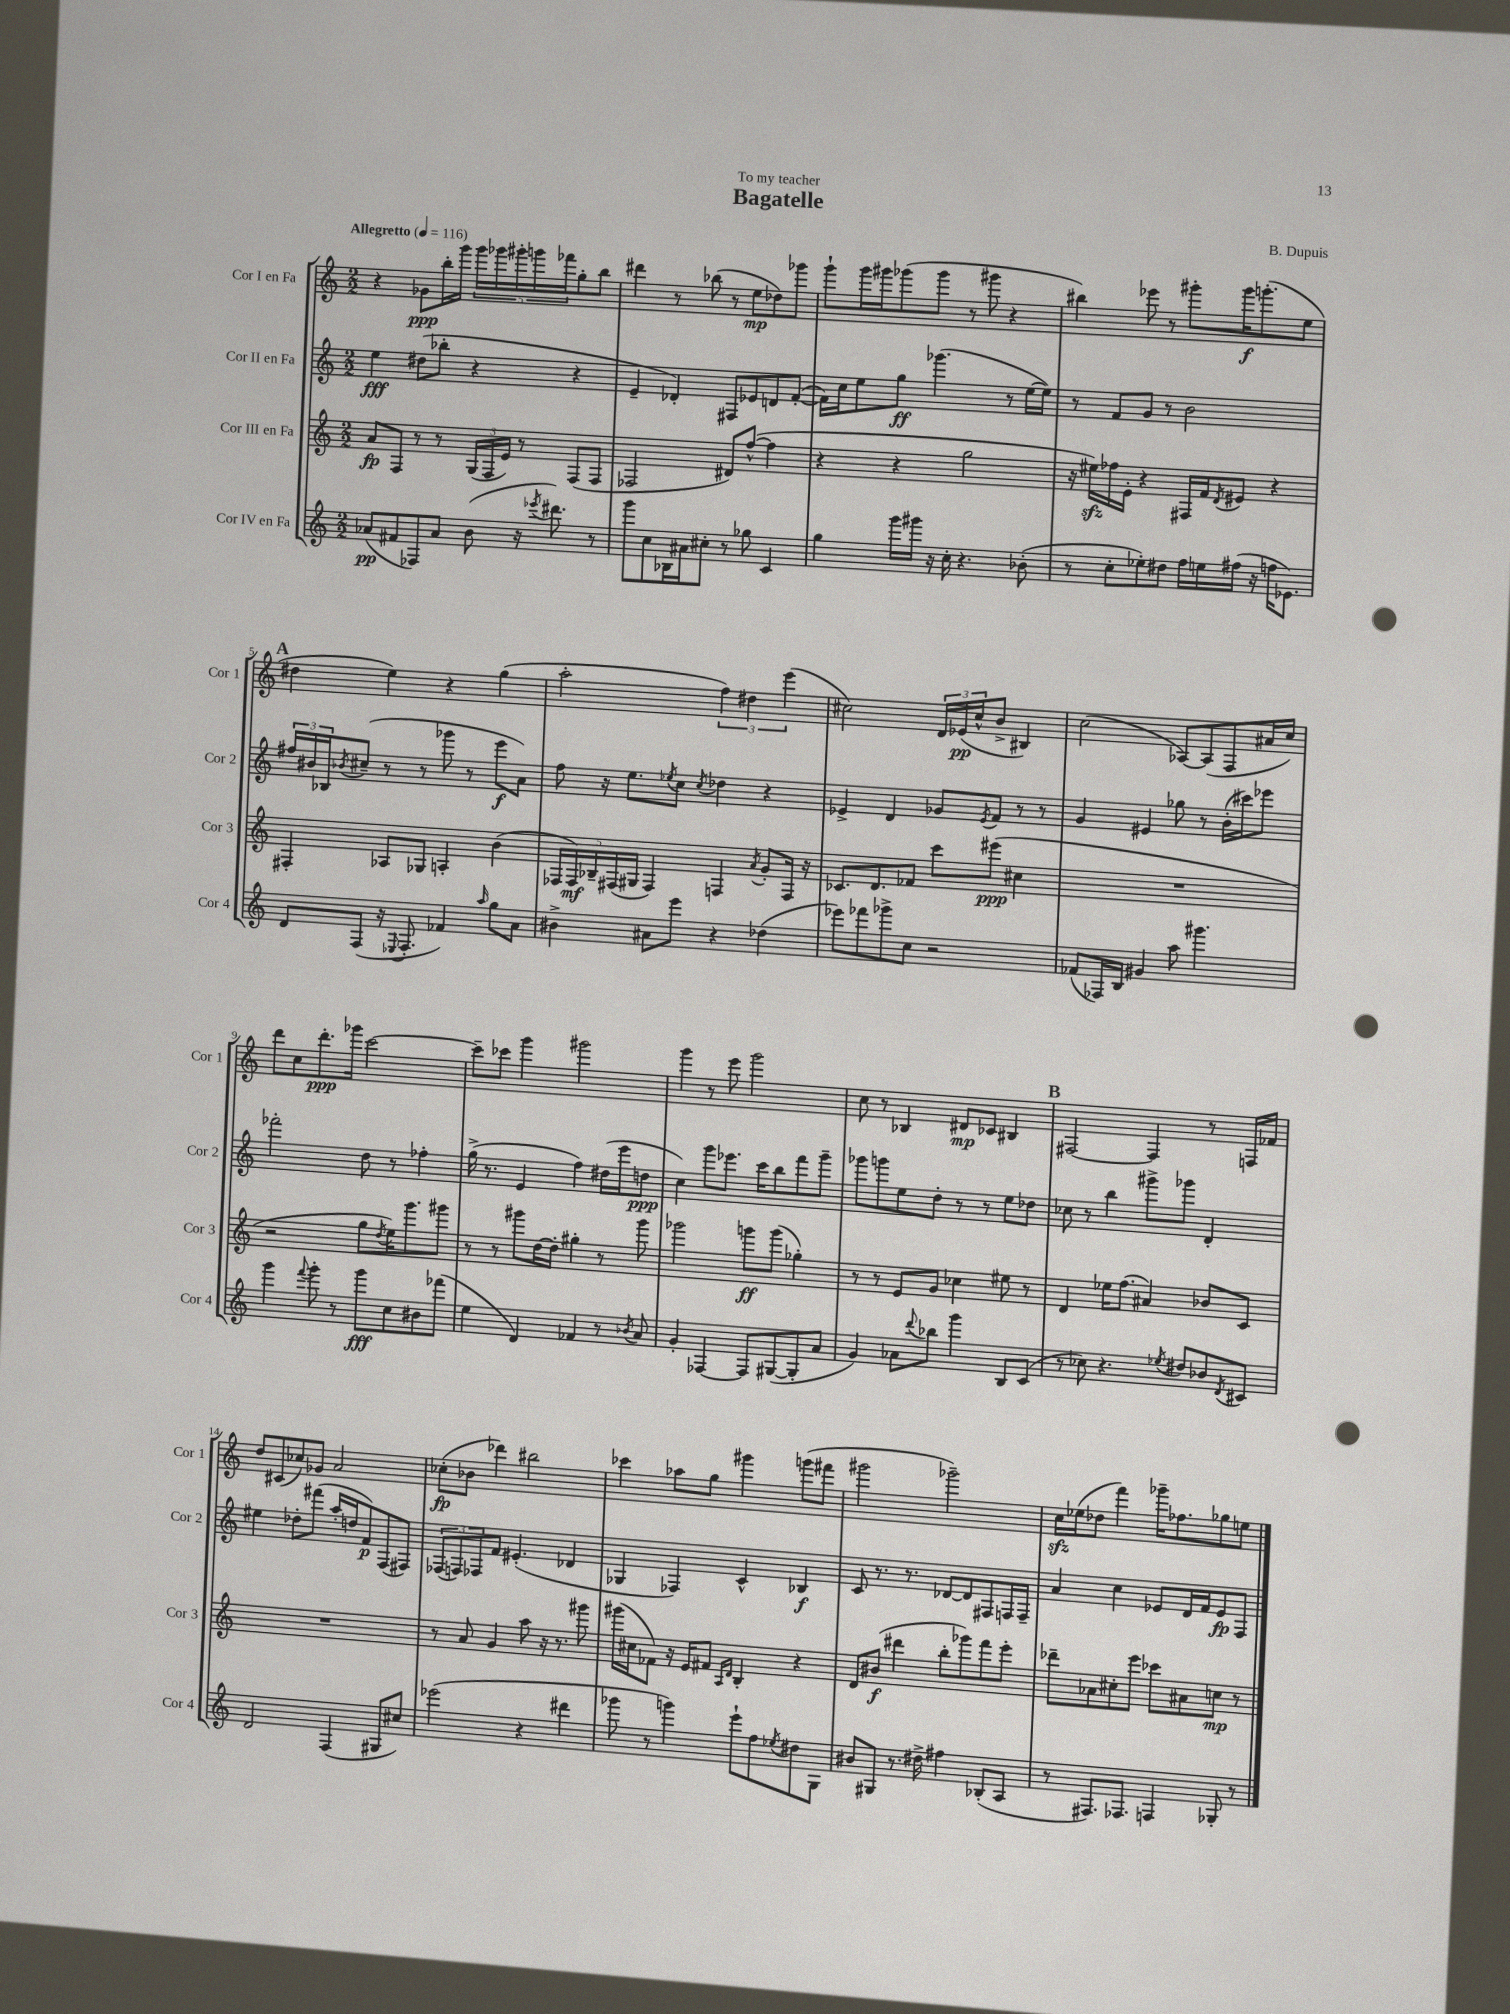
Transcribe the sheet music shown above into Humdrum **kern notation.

**kern	**kern	**kern	**kern
*staff4	*staff3	*staff2	*staff1
*clefG2	*clefG2	*clefG2	*clefG2
*k[]	*k[]	*k[]	*k[]
*M2/2	*M2/2	*M2/2	*M2/2
*MM116	*MM116	*MM116	*MM116
(8a-	8a	4ee	4r
8f#	8F	.	.
8F-)	8r	(8dd#	8g-
8a-	8r	8bb-'	16bb'
.	.	.	16ggg
(8b	(24G	4r	20ggg
.	24F	.	.
.	.	.	20ggg-
.	24e)	.	.
.	.	.	20ggg#'
16r	8r	.	.
.	.	.	20ggg
8qeee-	.	.	.
8.ddd#)	.	.	.
.	.	.	20fff-
.	(8F	4r	8gg'
8r	8F	.	8bb
=	=	=	=
8ggg	2F-	4e~	4ddd#
8cc	.	.	.
16B-	.	4d-')	8r
16a#	.	.	.
8cc#'	.	.	(8bb-
8r	8d#)	8F#	8r
8gg-	([8ff^^	8e-	8ee
4c	4ff]	8d	8dd-)
.	.	([8f'	8ggg-
=	=	=	=
4gg	4r	16f])	8ggg`
.	.	16cc	.
.	.	8ee	16ggg
.	.	.	16ggg#
16ggg	4r	8gg	(8ggg-
16ggg#	.	.	.
16r	.	(4.ggg-	8ggg-
16cc'	.	.	.
4.r	2gg	.	8r
.	.	.	8ggg#
.	.	8r	4r
(8b-'	.	[16ee	.
.	.	16ee])	.
=	=	=	=
8r	16r	8r	4bb#)
.	16ee#)	.	.
8cc'	16ff-	8f	.
.	16e'	.	.
8ee-')	4r	8g	8eee-
8dd#	.	8r	8r
16ff	16F#	2b	8ggg#'
16ee	16f	.	.
.	8qd	.	.
(16ff#	8e#	.	16ggg#
16r	.	.	(8.ggg'
16ff	4r	.	.
8.e-)	.	.	.
.	.	.	8ee
=	=	=	=
8d	4F#'	24ff#	4dd#
.	.	24b#	.
.	.	24B-	.
.	.	8qb-	.
(8F	.	(8cc#~	.
16r	8A-	8r	4ee)
8qqE-	.	.	.
8.F'	.	.	.
.	8G-	8r	.
4f-)	4A'	8ggg-	4r
.	.	8r	.
16qqaa	.	.	.
8gg	(4b	8eee	(4gg
8a	.	8a)	.
=	=	=	=
4b#^	20F-	8ff	2aa'
.	20F-)	.	.
.	20B-~	.	.
.	.	16r	.
.	(20F#	.	.
.	.	8.ee	.
.	20G#	.	.
8a#	4F#)	.	.
.	.	8qee-	.
8eee	.	8cc	.
.	.	8qcc	.
4r	4F	4dd-	6ff)
.	.	.	6dd#
.	8qa	.	.
(4dd-	8g'	4r	.
.	.	.	(6eee
.	16F	.	.
.	16r	.	.
=	=	=	=
8eee-)	8.c-	4e-^	2cc#)
8fff-	.	.	.
.	8.d	.	.
8ggg-^	.	4d	.
8cc	8f-	.	.
2r	8ccc	8g-	24d
.	.	.	(24e-
.	.	.	24cc#^^
.	.	8qe-	.
.	(8eee#	8f	8b^
.	4cc#	8r	4B#)
.	.	8r	.
=	=	=	=
(8f-	1r	4g	(2cc
16F-)	.	.	.
16B	.	.	.
4g#	.	4e#	.
8aa	.	8gg-	[8A-)
4.ggg#	.	8r	(8A-]
.	.	(16b'	8F
.	.	16ccc#)	.
.	.	8eee-	16a#
.	.	.	16cc)
=	=	=	=
4ggg	2r	2fff-'	8ddd
.	.	.	8cc
8qqfff	.	.	.
8ggg'	.	.	8.ddd'
8r	.	.	.
.	.	.	16ggg-
8ggg	8gg	8dd	[2ccc
.	8qdd	.	.
8cc	16ee)	8r	.
.	8.ggg	.	.
8b#	.	4ff-'	.
(8fff-	8ggg#	.	.
=	=	=	=
4ee	8r	(16gg^	8ccc~]
.	.	8.r	.
.	8r	.	8ccc-
4d)	8ggg#	4e	4ggg
.	[16dd	.	.
.	16dd']	.	.
4f-	4gg#'	4ff)	2ggg#
8r	8r	(16dd#	.
.	.	16eee	.
8qb-	.	.	.
8a	8ggg#	8dd	.
=	=	=	=
4g'	2ggg-	4cc)	4ggg
[4F-	.	8ggg	8r
.	.	8.eee-	8eee
8F-]	8ggg	.	2ggg
.	.	16ccc	.
([8G#	(8ggg	8bb	.
8G#']	4gg-')	8fff	.
8a	.	8ggg~	.
=	=	=	=
4g)	8r	8ggg-	8cc
.	8r	8ggg	8r
8a-	8e	8ee	4B-
8qqddd	.	.	.
8bb-	8g	8dd'	.
4ggg	4cc-	8r	8d#
.	.	8r	8c-
8B	8ee#	8ee	4B#
(8c	8r	8dd-	.
=	=	=	=
8r	4d	8cc-	[2F#
8cc-)	.	8r	.
4.r	16ee-	4bb	.
.	(8.ff	.	.
.	4a#)	8ggg#^	4F#]
8qee-	.	.	.
8dd#	.	8ggg-	.
8b-	8b-	4d'	8r
8qd	.	.	.
8c#	8c	.	16F
.	.	.	16f-
=	=	=	=
2d	1r	4ee#	8dd
.	.	.	(8c#
.	.	8dd-'	8cc-)
.	.	(8fff#	8g-
(4F	.	16aa'	2a
.	.	16dd	.
.	.	8f)	.
8G#	.	(8F	.
8cc#)	.	8F#)	.
=	=	=	=
(2eee-	8r	(12F-	(8cc-'
.	.	12F)	.
.	8a	.	8b-
.	.	12F-	.
.	4g	8f	4ddd-)
.	.	(4.e#'	.
4r	8aa	.	2bb#
.	16r	.	.
.	8.r	.	.
4ddd#	.	4d-	.
.	8ggg#	.	.
=	=	=	=
8ggg-	(16ggg#	4G-	4ccc-
.	16cc#	.	.
8r	8f-)	.	.
4ggg)	16r	4F-)	8aa-
.	16e	.	.
.	8f#	.	8gg
.	16qqA	.	.
.	16qqd	.	.
8eee`	4B'	4c^^	4ggg#
8ff	.	.	.
8qee-	.	.	.
8dd#	4r	4B-	(8ggg
8G	.	.	8fff#
=	=	=	=
8b#	8d	8c	2ggg#
8G#	(8b#	8.r	.
8.r	4ddd#	.	.
.	.	8.r	.
16dd#^	.	.	.
4ff#	8bb'	[8d-	2ggg-~)
.	8ggg-)	8d-]	.
(8B-'	8fff	8F#	.
8A	8eee'	16F	.
.	.	16F~	.
=	=	=	=
8r	8ddd-~	4a	16cc
.	.	.	(16ee-
8.F#)	8a-	.	8dd-
.	8cc#'	4cc	4fff)
8.F-	.	.	.
.	8eee	.	.
4F	8ccc-	8e-	16ggg-~
.	.	.	8.ff-
.	8a#	16d	.
.	.	16f	.
8G-'	8cc	8e-	8gg-
8r	8r	8F	8ee
==	==	==	==
*-	*-	*-	*-
